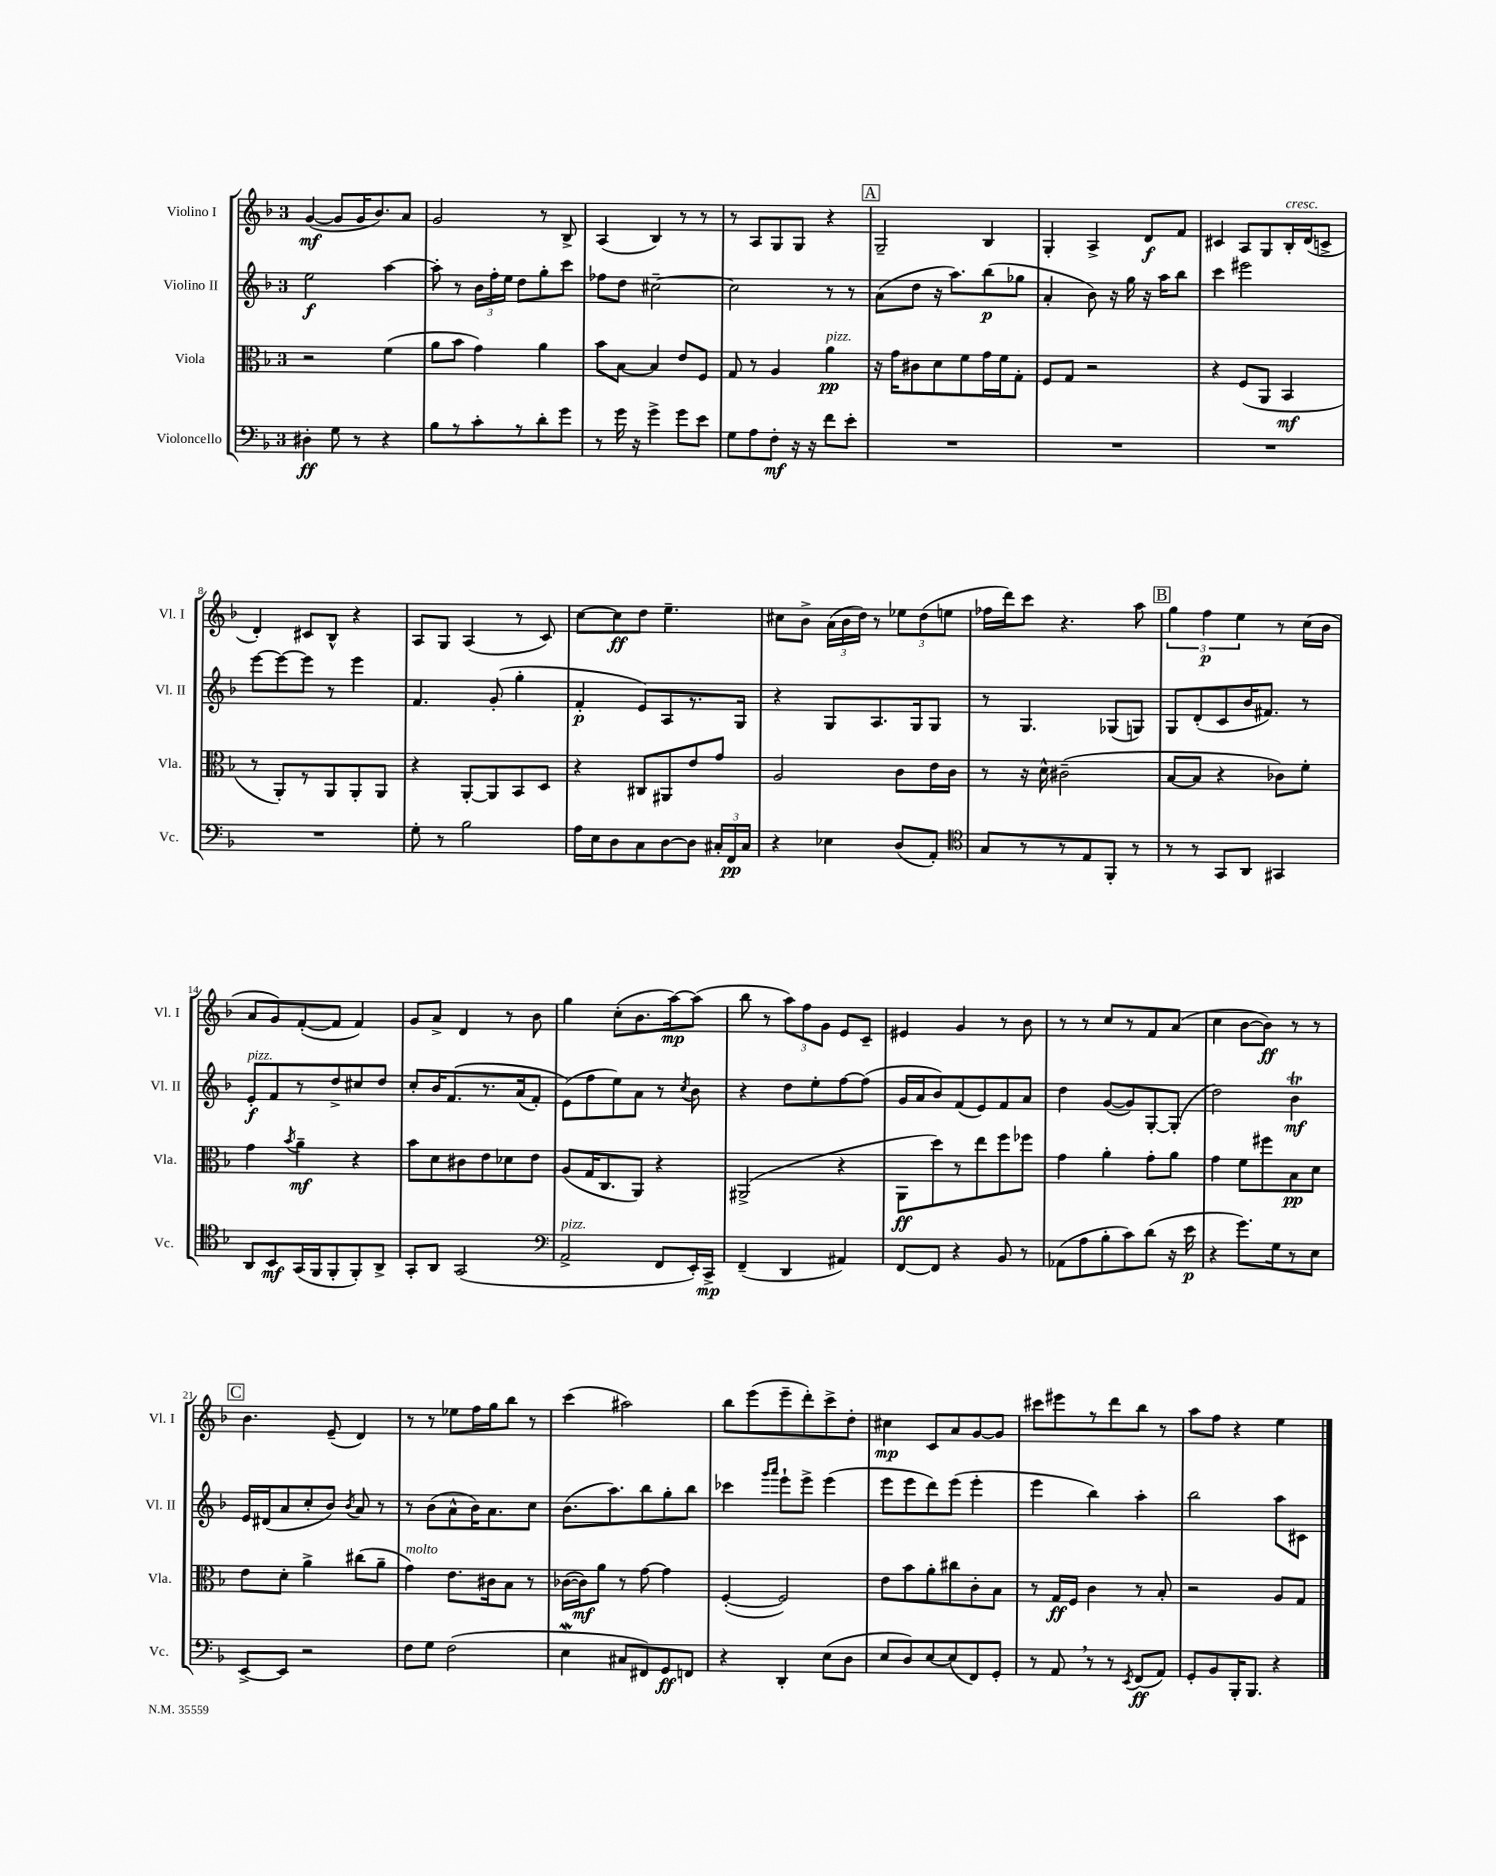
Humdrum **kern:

**kern	**kern	**kern	**kern
*staff4	*staff3	*staff2	*staff1
*clefF4	*clefC3	*clefG2	*clefG2
*k[b-]	*k[b-]	*k[b-]	*k[b-]
*M3/4	*M3/4	*M3/4	*M3/4
4D#'	2r	2ee	([4g
8G	.	.	8g]
8r	.	.	16g
.	.	.	8.b-)
4r	(4f	[4aa	.
.	.	.	8a
=	=	=	=
8B-	8a	8aa']	2g
8r	8b-	8r	.
8c'	4g)	24b-	.
.	.	24ff'	.
.	.	24ee	.
8r	.	8dd	.
8d'	4a	8gg'	8r
8g	.	8ccc	8B-^
=	=	=	=
8r	8b-	8ff-	(4A
16g	[8B-	8dd	.
16r	.	.	.
4g^	4B-]	[2cc#~	4B-)
8g	8e	.	8r
8e	8F	.	8r
=	=	=	=
8G	8G	2cc#]	8r
8A	8r	.	8A
8F'	4A	.	8G
16r	.	.	8G
16r	.	.	.
8f	4a	8r	4r
8e'	.	8r	.
=	=	=	=
2.r	16r	(8a	2G~
.	16g	.	.
.	8c#	8dd	.
.	8d	16r	.
.	.	8.aa)	.
.	8f	.	.
.	16g	(8bb-	4B-
.	16f	.	.
.	8G'	8gg-	.
=	=	=	=
2.r	8F	4a'	4G'
.	8G	.	.
.	2r	8b-)	4A^
.	.	16r	.
.	.	16gg	.
.	.	16r	8d
.	.	16aa	.
.	.	8bb-	8f
=	=	=	=
2.r	4r	4ccc	4c#
.	(8F	2eee#	8A
.	8AA	.	8G
.	4BB-	.	16B-'
.	.	.	(16d
.	.	.	8c^
=	=	=	=
2.r	8r	[8eee	4d')
.	8AA')	8eee_	.
.	8r	8eee]	8c#
.	8AA	8r	8B-^^
.	8AA'	4eee	4r
.	8AA	.	.
=	=	=	=
8G'	4r	4.f	8A
8r	.	.	8G
2B-	[8AA'	.	(4A
.	8AA]	(8g'	.
.	8BB-	4gg'	8r
.	8D	.	8c)
=	=	=	=
16A	4r	4f'	[8cc
16E	.	.	.
8D	.	.	8cc]
8C	8C#	8e)	8dd
[8D	8AA#	8A	4.ee~
8D]	8e	8.r	.
24C#'	8g	.	.
24FF	.	.	.
.	.	16G	.
24C#	.	.	.
=	=	=	=
4r	2A	4r	8cc#
.	.	.	8b-^
4E-	.	8G	(24a
.	.	.	24b-
.	.	.	24dd)
.	.	8.A	8r
(8D	8c	.	12ee-
.	.	16G	.
.	.	.	(12dd
8AA')	16e	8G	.
.	.	.	12ee
.	16c	.	.
=	=	=	=
*clefC4	*	*	*
8G	8r	8r	16ff-
.	.	.	16ddd)
8r	16r	4.G	8ccc
.	16d^^	.	.
8r	(2c#~	.	4.r
8E	.	.	.
8FF'	.	(8G-	.
8r	.	8G)	8aa
=	=	=	=
8r	[8B-	8G	6gg
8r	8B-]	(8d'	.
.	.	.	6ff
8GG	4r	8c	.
.	.	.	6ee
8AA	.	16b-	.
.	.	8.f#)	.
4GG#	8c-)	.	8r
.	8f'	8r	(16cc
.	.	.	16b-
=	=	=	=
8AA	4g	8e'	8a
8BB-	.	8f	8g)
.	8qb-	.	.
(16GG	4a~	8r	([8f'
16FF	.	.	.
8FF'	.	8dd^	8f]
8FF')	4r	8cc#	4f)
8AA^	.	8dd	.
=	=	=	=
8GG'	8b-	8cc'	8g
8AA	8d	16b-	8a^
.	.	&(8.f	.
(2GG	8c#	.	4d
.	8e	8.r	.
.	8d-	.	8r
.	.	(16a	.
.	8e	8f')	8b-
=	=	=	=
*clefF4	*	*	*
2AA^	(8A	(8e&)	4gg
.	16G	8ff	.
.	8.C	.	.
.	.	8ee)	(8cc'
.	8AA)	8a	8.b-
8FF	4r	8r	.
.	.	.	[16aa)
.	.	8qcc	.
16EE')	.	8b-	(8aa]
16CC^	.	.	.
=	=	=	=
(4FF~	(2AA#^	4r	8bb-
.	.	.	8r
4DD	.	8dd	12aa)
.	.	.	12ff
.	.	8ee'	.
.	.	.	12g
4AA#)	4r	[8ff	8e
.	.	(8ff]	8c~
=	=	=	=
[8FF	8AA	16g	4e#
.	.	16a	.
8FF]	8dd)	8b-)	.
4r	8r	(8f	4g
.	8ee	8e)	.
8BB-	8ff	8f	8r
8r	8ff-	8a	8b-
=	=	=	=
(8AA-	4g	4dd	8r
8A	.	.	8r
8B-'	4a'	([8g	8cc
8c)	.	8g])	8r
(8d	8g'	[8G'	8f
16r	8a	(8G']	(8a
16e	.	.	.
=	=	=	=
4r	4g	2dd)	4cc
8.g)	8f	.	[8b-
.	8ff#	.	8b-])
16G	.	.	.
8r	8B-	4b-	8r
8E	8d	.	8r
=	=	=	=
[8EE^	8e	16e	4.b-
.	.	(16d#	.
8EE]	8d'	8a	.
2r	4a^	8cc'	.
.	.	8b-)	(8e~
.	.	8qb-	.
.	(8cc#	8a	4d)
.	8a~	8r	.
=	=	=	=
8F	4g)	8r	8r
8G	.	(8b-	8r
(2F	8.e	8a^^	8ee-
.	.	16b-)	16ff
.	16c#	8.a	16gg
.	8B-	.	8bb-
.	8r	8cc	8r
=	=	=	=
4E	([16c-	(8.b-	(4ccc
.	16c-])	.	.
.	8a	.	.
.	.	8.aa)	.
8C#	8r	.	2aa#)
8FF#)	[8g	8bb-	.
8GG	4g]	8gg'	.
8FF	.	8bb-	.
=	=	=	=
4r	([4F'	4ccc-	8bb-
.	.	.	(8eee
.	.	16qqggg	.
.	.	16qqaaa	.
4DD'	2F])	8eee`	8eee~
.	.	8eee^	8ddd')
(8E	.	(4eee	8ccc^
8D	.	.	8dd'
=	=	=	=
8E	8e	8eee	4cc#
8D)	8b-	8eee	.
[8E	8a'	8ddd)	8c
(8E]	8cc#	(8eee	8a
8FF)	8c'	4eee'	[8g
8GG'	8B-	.	8g]
=	=	=	=
8r	8r	4eee	8ccc#
8AA	16G	.	8eee#
.	16F	.	.
8r	4c	4bb-)	8r
8r	.	.	8ddd
8qEE	.	.	.
(8FF	8r	4aa'	8bb-
8AA)	8B-'	.	8r
=	=	=	=
8GG'	2r	2bb-	8aa
8BB-	.	.	8ff
16BBB-'	.	.	4r
8.BBB-	.	.	.
4r	8A	8aa	4ee
.	8G	8c#	.
==	==	==	==
*-	*-	*-	*-
